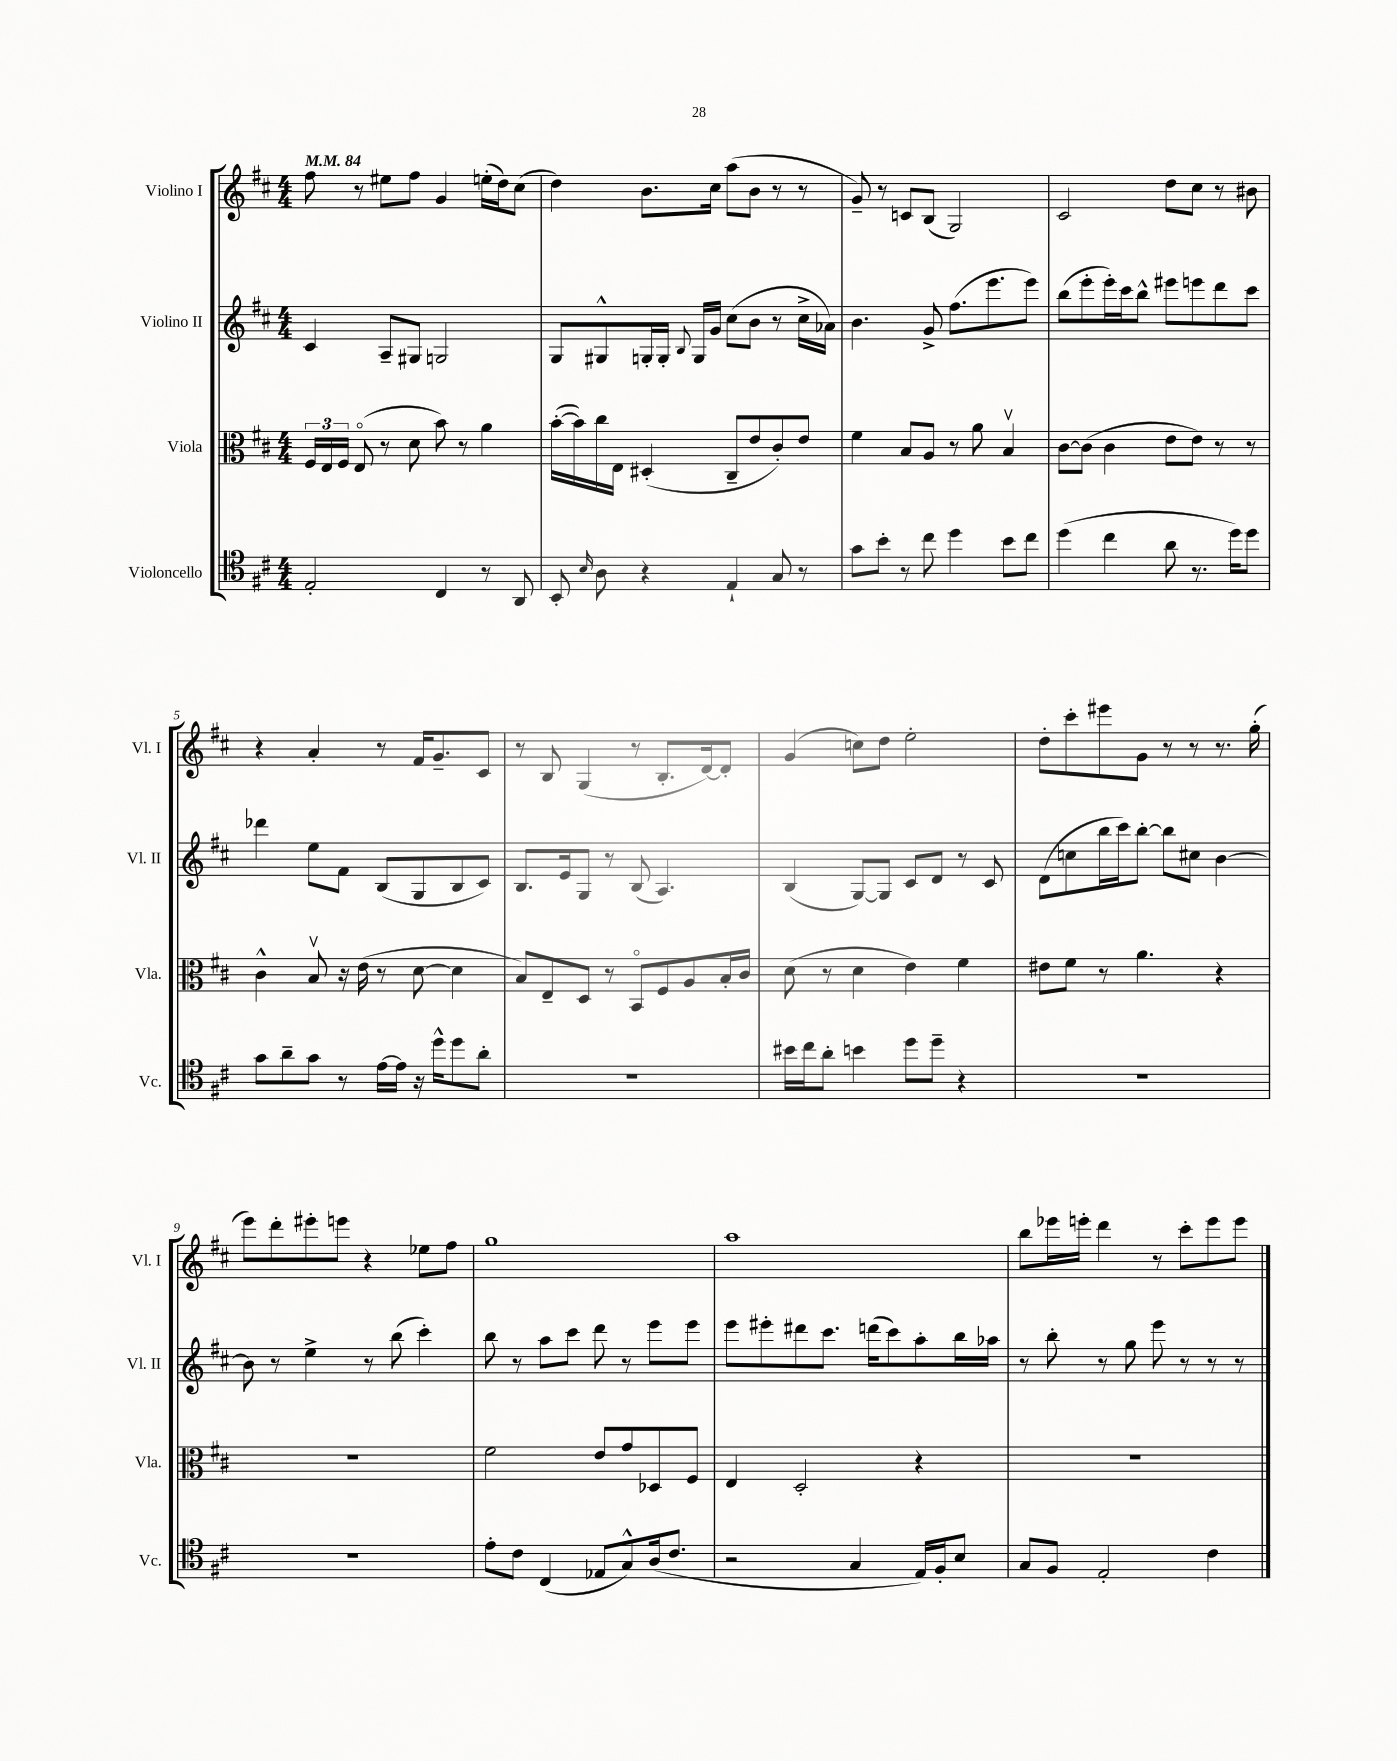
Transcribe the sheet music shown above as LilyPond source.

<<
\new StaffGroup <<
\new Staff = "s0" \with { instrumentName = "Violino I" shortInstrumentName = "Vl. I" } {
    \clef treble \key d \major \numericTimeSignature \time 4/4 \tempo 4 = 84
    \autoBeamOff fis''8 r8 eis''8[ fis''8] g'4 e''16[-.( d''16) cis''8]( |
    d''4) b'8.[ cis''16] a''8[( b'8] r8 r8 |
    g'8--) r8 c'8[ b8]( g2) |
    cis'2 d''8[ cis''8] r8 bis'8 |
    r4 a'4-. r8 fis'16[ g'8.-- cis'8] |
    r8 b8 g4( r8 b8.[-. d'16~) d'8]-. |
    g'4( c''8[) d''8] e''2-. |
    d''8[-. cis'''8-. eis'''8 g'8] r8 r8 r8. g''16-.( |
    e'''8[) d'''8-. eis'''8-. e'''8] r4 ees''8[ fis''8] |
    g''1 |
    a''1 |
    b''8[ ees'''16 e'''16]-. d'''4 r8 cis'''8[-. e'''8 e'''8] \bar "|." |
}
\new Staff = "s1" \with { instrumentName = "Violino II" shortInstrumentName = "Vl. II" } {
    \clef treble \key d \major \numericTimeSignature \time 4/4
    \autoBeamOff cis'4 a8[-- gis8] g2 |
    g8[ gis8-^ g16-. g16]-. \appoggiatura { b8 } g16[ g'16] cis''8[( b'8] r8 cis''16[-> aes'16]) |
    b'4. g'8-> fis''8.[( e'''8. e'''8]) |
    b''8[( e'''8-. e'''16-.) cis'''16 b''8]-^ eis'''8[ e'''8 d'''8 cis'''8] |
    des'''4 e''8[ fis'8] b8[( g8 b8 cis'8]) |
    b8.[ e'16 g8] r8 b8( a4.) |
    b4( g8[~) g8] cis'8[ d'8] r8 cis'8 |
    d'8[( c''8 b''16 cis'''16) b''8]~-. b''8[ cis''8] b'4~ |
    b'8 r8 e''4-> r8 b''8( cis'''4-.) |
    b''8 r8 a''8[ cis'''8] d'''8 r8 e'''8[ e'''8] |
    e'''8[ eis'''8-. dis'''8 cis'''8.] d'''16[( cis'''8) a''8-. b''16 aes''16] |
    r8 b''8-. r8 g''8 e'''8 r8 r8 r8 \bar "|." |
}
\new Staff = "s2" \with { instrumentName = "Viola" shortInstrumentName = "Vla." } {
    \clef alto \key d \major \numericTimeSignature \time 4/4
    \autoBeamOff \tuplet 3/2 { fis16[ e16 fis16] } e8\flageolet( r8 d'8 b'8) r8 a'4 |
    b'16[~-.( b'16) cis''16 e16] dis4-.( cis8[-- e'8 cis'8-.) e'8] |
    fis'4 b8[ a8] r8 a'8 b4\upbow |
    cis'8[~ cis'8]( cis'4 e'8[ e'8]) r8 r8 |
    cis'4-^ b8\upbow r16 e'16( r8 d'8~ d'4 |
    b8[) e8-- d8] r8 b,8[\flageolet fis8 a8 b16-. cis'16] |
    d'8( r8 d'4 e'4) fis'4 |
    eis'8[ fis'8] r8 a'4. r4 |
    R1 |
    fis'2 e'8[ g'8 des8 fis8] |
    e4 d2-. r4 |
    R1 \bar "|." |
}
\new Staff = "s3" \with { instrumentName = "Violoncello" shortInstrumentName = "Vc." } {
    \clef tenor \key d \major \numericTimeSignature \time 4/4
    \autoBeamOff e2-. cis4 r8 a,8 |
    b,8-. \grace { b16 } a8 r4 e4-! g8 r8 |
    g'8[ b'8]-. r8 cis''8 d''4 b'8[ cis''8] |
    d''4( cis''4 a'8 r8. d''16[) d''8] |
    g'8[ a'8-- g'8] r8 e'16[~ e'16] r16 d''16[-^ d''8 a'8]-. |
    R1 |
    bis'16[ cis''16 a'8]-. b'4 d''8[ d''8]-- r4 |
    R1 |
    R1 |
    e'8[-. cis'8] cis4( ees8[ g8-^) a16( cis'8.] |
    r2 g4 e16[) fis16-. b8] |
    g8[ fis8] e2-. cis'4 \bar "|." |
}
>>
>>
